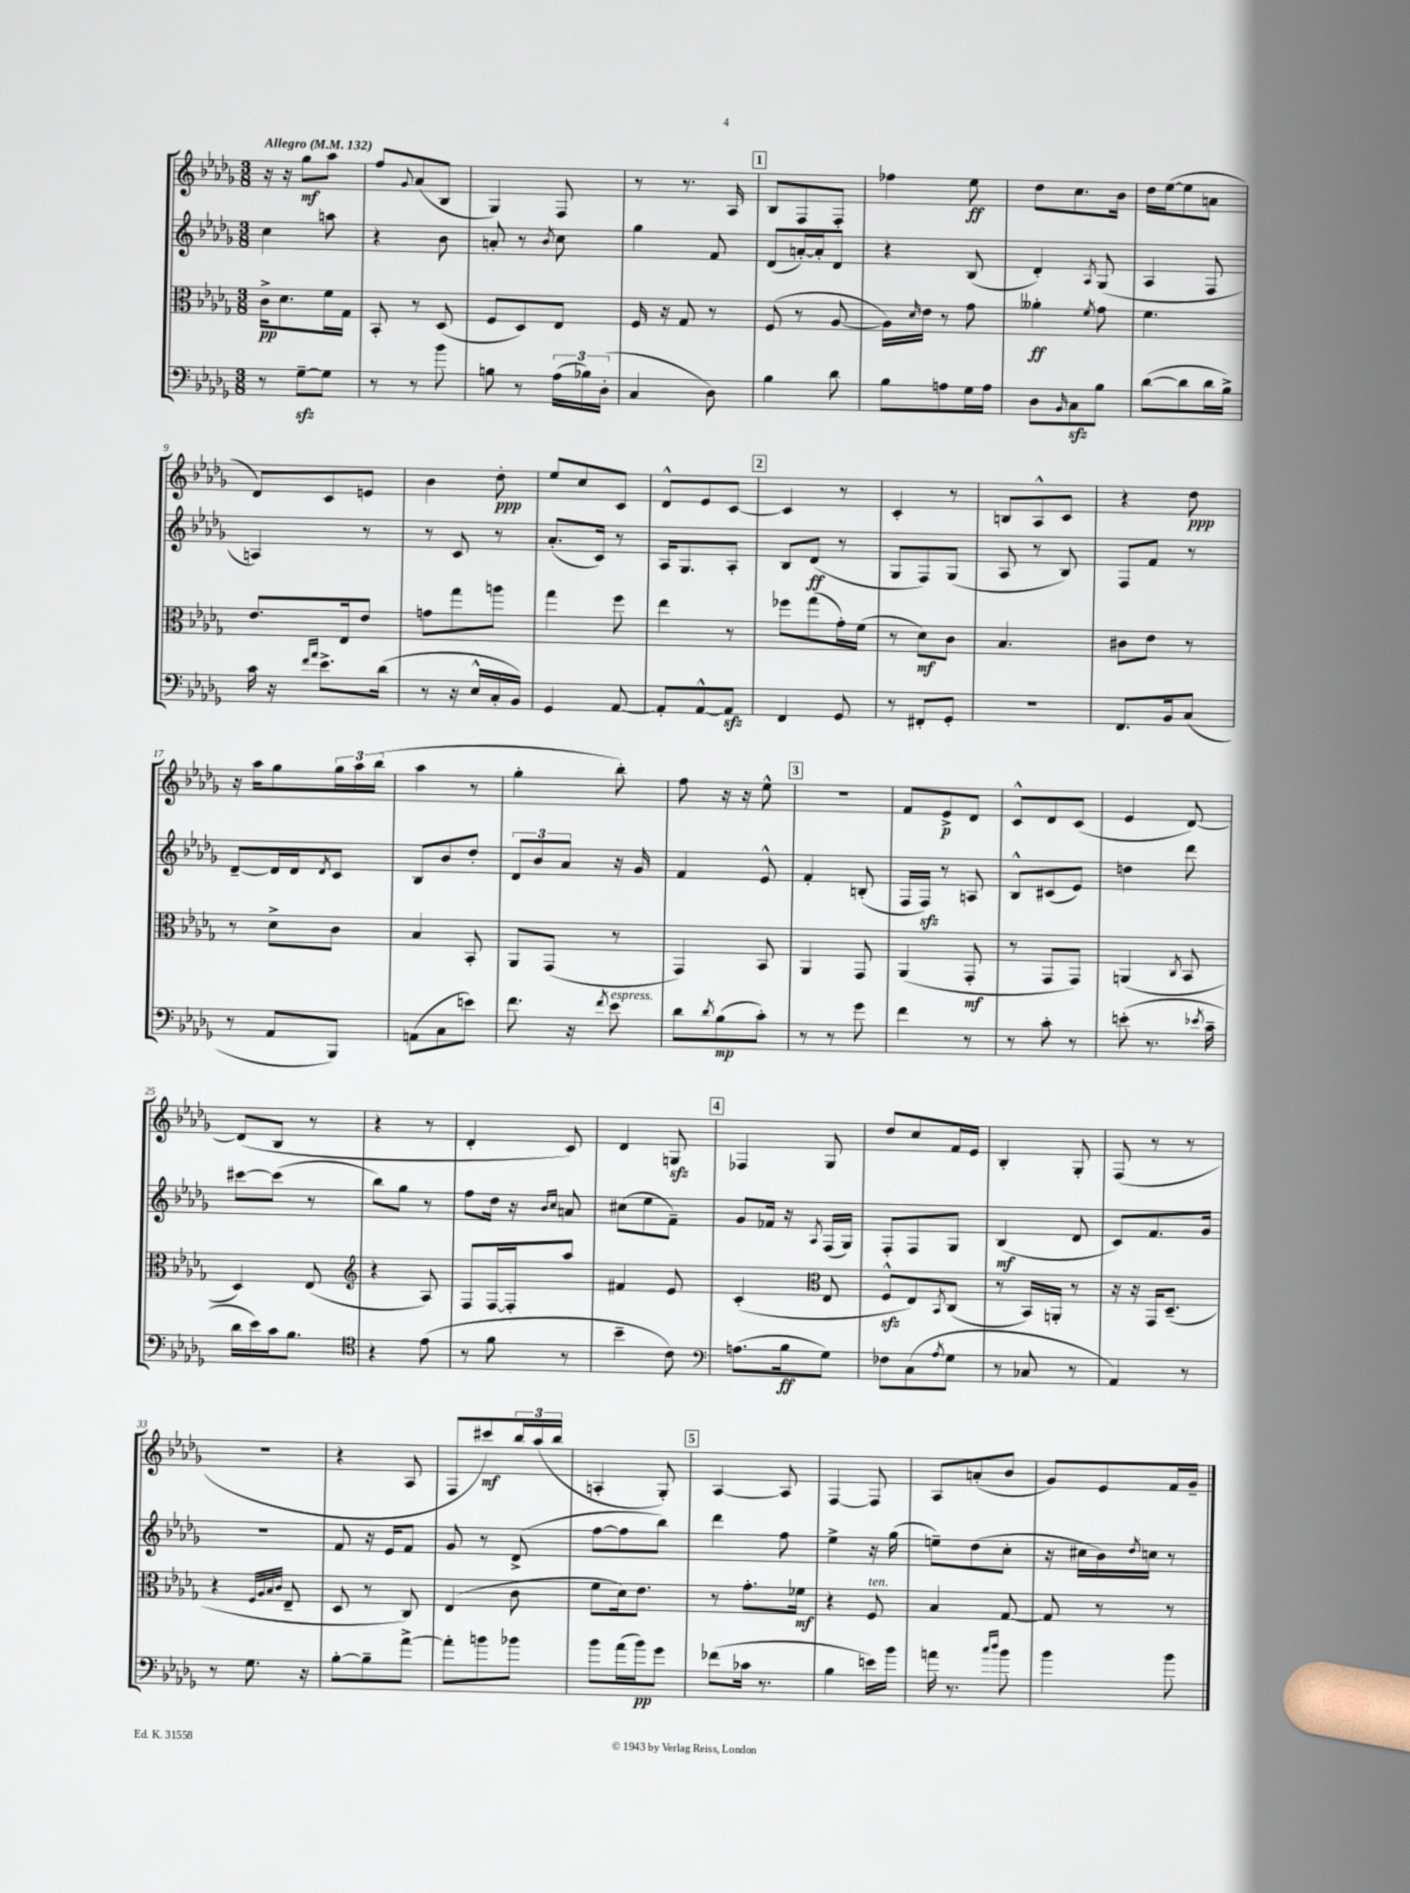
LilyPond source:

<<
\new StaffGroup <<
\new Staff = "s0" {
    \clef treble \key des \major \numericTimeSignature \time 3/8 \tempo "Allegro" 4 = 132
    r16 r16 ges''8\mf aes''8 |
    f''8 \appoggiatura { ges'8 } aes'8( bes8 |
    ges4) f8 |
    r8 r8. aes16 |
    \mark \markup { \box "1" } bes8 f8 f8-. |
    fes''4 ees''8\ff |
    des''8 c''8. bes'16 |
    des''16 ees''16~( ees''8 a'8 |
    des'8) c'8 e'8 |
    bes'4 des''8-.\ppp |
    ees''8 c''8 c'8 |
    des'8-^ ees'8 c'8~ |
    \mark \markup { \box "2" } c'4 r8 |
    c'4-. r8 |
    b8 aes8-^ c'8 |
    r4 des''8\ppp |
    r16 aes''16 ges''8 \tuplet 3/2 { ges''16 aes''16 bes''16( } |
    aes''4 r8 |
    ges''4-. bes''8-.) |
    f''8 r16 r16 ees''8-^ |
    \mark \markup { \box "3" } R4. |
    f'8 ees'8->\p des'8 |
    c'8-^ des'8 c'8( |
    ees'4 des'8~) |
    des'8( bes8 r8 |
    r4 r8 |
    des'4-. c'8) |
    des'4 g8\sfz |
    \mark \markup { \box "4" } fes4 ges8 |
    des''8 c''8 f'16 ees'16 |
    bes4-. ges8-. |
    f8( r8 r8 |
    r4. |
    r4 aes8 |
    f8 cis'''8\mf) \tuplet 3/2 { bes''16 aes''16( bes''16 } |
    a4-. ges8-.) |
    \mark \markup { \box "5" } aes4~ aes8 |
    f4~ f8 |
    aes8 a'8-.( bes'8 |
    ges'8) ees'8 f'16 ges'16-- \bar "|." |
}
\new Staff = "s1" {
    \clef treble \key des \major \numericTimeSignature \time 3/8
    c''4 a''8 |
    r4 bes'8 |
    a'8-. r8 \acciaccatura { bes'8 } c''8 |
    ges''4 f'8 |
    \mark \markup { \box "1" } des'8( a'16~-.) a'16-. des'8 |
    r4 bes8( |
    des'4-.) \acciaccatura { aes8 } ges8( |
    aes4 f8 |
    a4) r8 |
    r8 c'8 r8 |
    aes'8.-.( c'16) r8 |
    aes16 ges8. aes8-. |
    \mark \markup { \box "2" } bes8 des'8\ff( r8 |
    ges8 f8) ges8( |
    aes8 r8 bes8) |
    f8 f'8 r8 |
    des'8~-- des'16 des'16 \acciaccatura { des'8 } c'8 |
    bes8 bes'8 des''8-. |
    \tuplet 3/2 { des'8 bes'8 aes'8 } r16 ges'16 |
    f'4 ees'8-^ |
    \mark \markup { \box "3" } f'4-. b8-.( |
    f16 f16\sfz) r8 a8 |
    bes8-^ cis'8( ees'8) |
    d''4 des'''8 |
    cis'''8~ cis'''8( r8 |
    bes''8) ges''8 r8 |
    f''8 des''16 r16 \grace { bes'16 c''16 } a'8 |
    cis''8( ees''8 f'8--) |
    \mark \markup { \box "4" } ges'8 fes'16 r16 \acciaccatura { aes8 } f16( ges16) |
    f8-. f8 ges8 |
    bes4\mf( des'8 |
    c'8) f'8. ges'16 |
    R4. |
    f'8 r16 ees'16 f'8 |
    ges'8 r8 des'8->( |
    f''8~ f''8 bes''8) |
    \mark \markup { \box "5" } des'''4 f''8 |
    ees''4-> r16 ges''16( |
    e''8--) des''8( c''8-. |
    r16 cis''16 bes'16) \acciaccatura { des''8 } c''16 r8 \bar "|." |
}
\new Staff = "s2" {
    \clef alto \key des \major \numericTimeSignature \time 3/8
    c'16->\pp des'8. f'16 ges16 |
    bes,8-. r8 des8( |
    f8 des8) ees8 |
    f16 r16 ges8 r8 |
    \mark \markup { \box "1" } f8( r8 aes8~ |
    aes16) \grace { des'16 } ees'16 r8 ges'8 |
    aeses'4-.\ff \acciaccatura { f'8 } ges'8 |
    f'4. |
    ees'8. ees16 ees'8 |
    g'8 ges''8 a''8 |
    ges''4 f''8 |
    ees''4 r8 |
    \mark \markup { \box "2" } fes''8 ges''8( ges'16-.) f'16( |
    r8 des'8\mf) c'8 |
    bes4. |
    cis'8 ees'8 r8 |
    r8 des'8-> c'8 |
    bes4 bes,8-. |
    aes,8 ges,8( r8 |
    ges,4) bes,8 |
    \mark \markup { \box "3" } aes,4 ges,8 |
    aes,4( ges,8-.\mf |
    r8 ges,8 ges,8) |
    a,4( \acciaccatura { c8 } bes,8 |
    des4) ees8( |
    \clef treble r4 aes8) |
    f8 f16~ f16-. aes''8 |
    fis'4 ees'8 |
    \mark \markup { \box "4" } c'4-.( \clef alto ees8 |
    f8-^\sfz ees8) \acciaccatura { bes,8 } c8( |
    r8 bes,16) a,16-. r8 |
    r16 r16 ges,16 des8.--( |
    r4 \grace { f32 aes32 bes32 c'32 } ees8-- |
    des8 r8 c8) |
    ees4( c'8 |
    f'8 des'16) ees'8. |
    \mark \markup { \box "5" } r8 ges'8.-. fes'16\mf |
    r4 f8^\markup { \italic "ten." } |
    bes4 ges8~ |
    ges8 r8 r8 \bar "|." |
}
\new Staff = "s3" {
    \clef bass \key des \major \numericTimeSignature \time 3/8
    r8 ges8~--\sfz ges8 |
    r8 r8 bes'8 |
    b8 r8 \tuplet 3/2 { aes16( bes16) des16-.( } |
    c4 des8) |
    \mark \markup { \box "1" } bes4 des'8 |
    bes8 a8 ges16 a16 |
    des8 \grace { bes,16 } c8\sfz bes8 |
    des'8~( des'8 des'16 bes16->) |
    c'16 r16 \grace { f'16 aes'16 } ees'8.-> des'16( |
    r8 r16 ees16-^ c16-. bes,16) |
    ges,4 aes,8~ |
    aes,8-. aes,8~-^ aes,8\sfz |
    \mark \markup { \box "2" } f,4 ges,8 |
    r8 fis,8-. ges,8-. |
    R4. |
    f,8. bes,16 c8( |
    r8 aes,8 bes,,8) |
    a,8( c8 e'8) |
    f'8. r16 \acciaccatura { f'8 } ees'8^\markup { \italic "espress." } |
    des'8 \acciaccatura { des'8 } bes8\mp( c'8-.) |
    \mark \markup { \box "3" } r8 r8 ges'8 |
    f'4 r8 |
    r8 c'8-. r8 |
    e'8-.( r8. \acciaccatura { ees'8 } c'16-- |
    des'16 ees'16) c'16 bes8. |
    \clef tenor r4 ees'8( |
    r8 f'8 r8 |
    bes'4-- c'8) |
    \mark \markup { \box "4" } \clef bass a8.( bes16\ff ges8) |
    fes8 c8( \acciaccatura { aes8 } ges8 |
    r8 ces8 r8 |
    aes,4) r8 |
    r8 ges8. r16 |
    bes8~-. bes8-- aes'8~-> |
    aes'8-. b'8 bes'8 |
    bes'8 aes'16( bes'16\pp) ges'8 |
    \mark \markup { \box "5" } fes'8( ces'16 r8. |
    bes4 e'16) bes'16 |
    a'16 r8. \grace { c''16 des''16 } bes'8 |
    bes'4 bes'8 \bar "|." |
}
>>
>>
